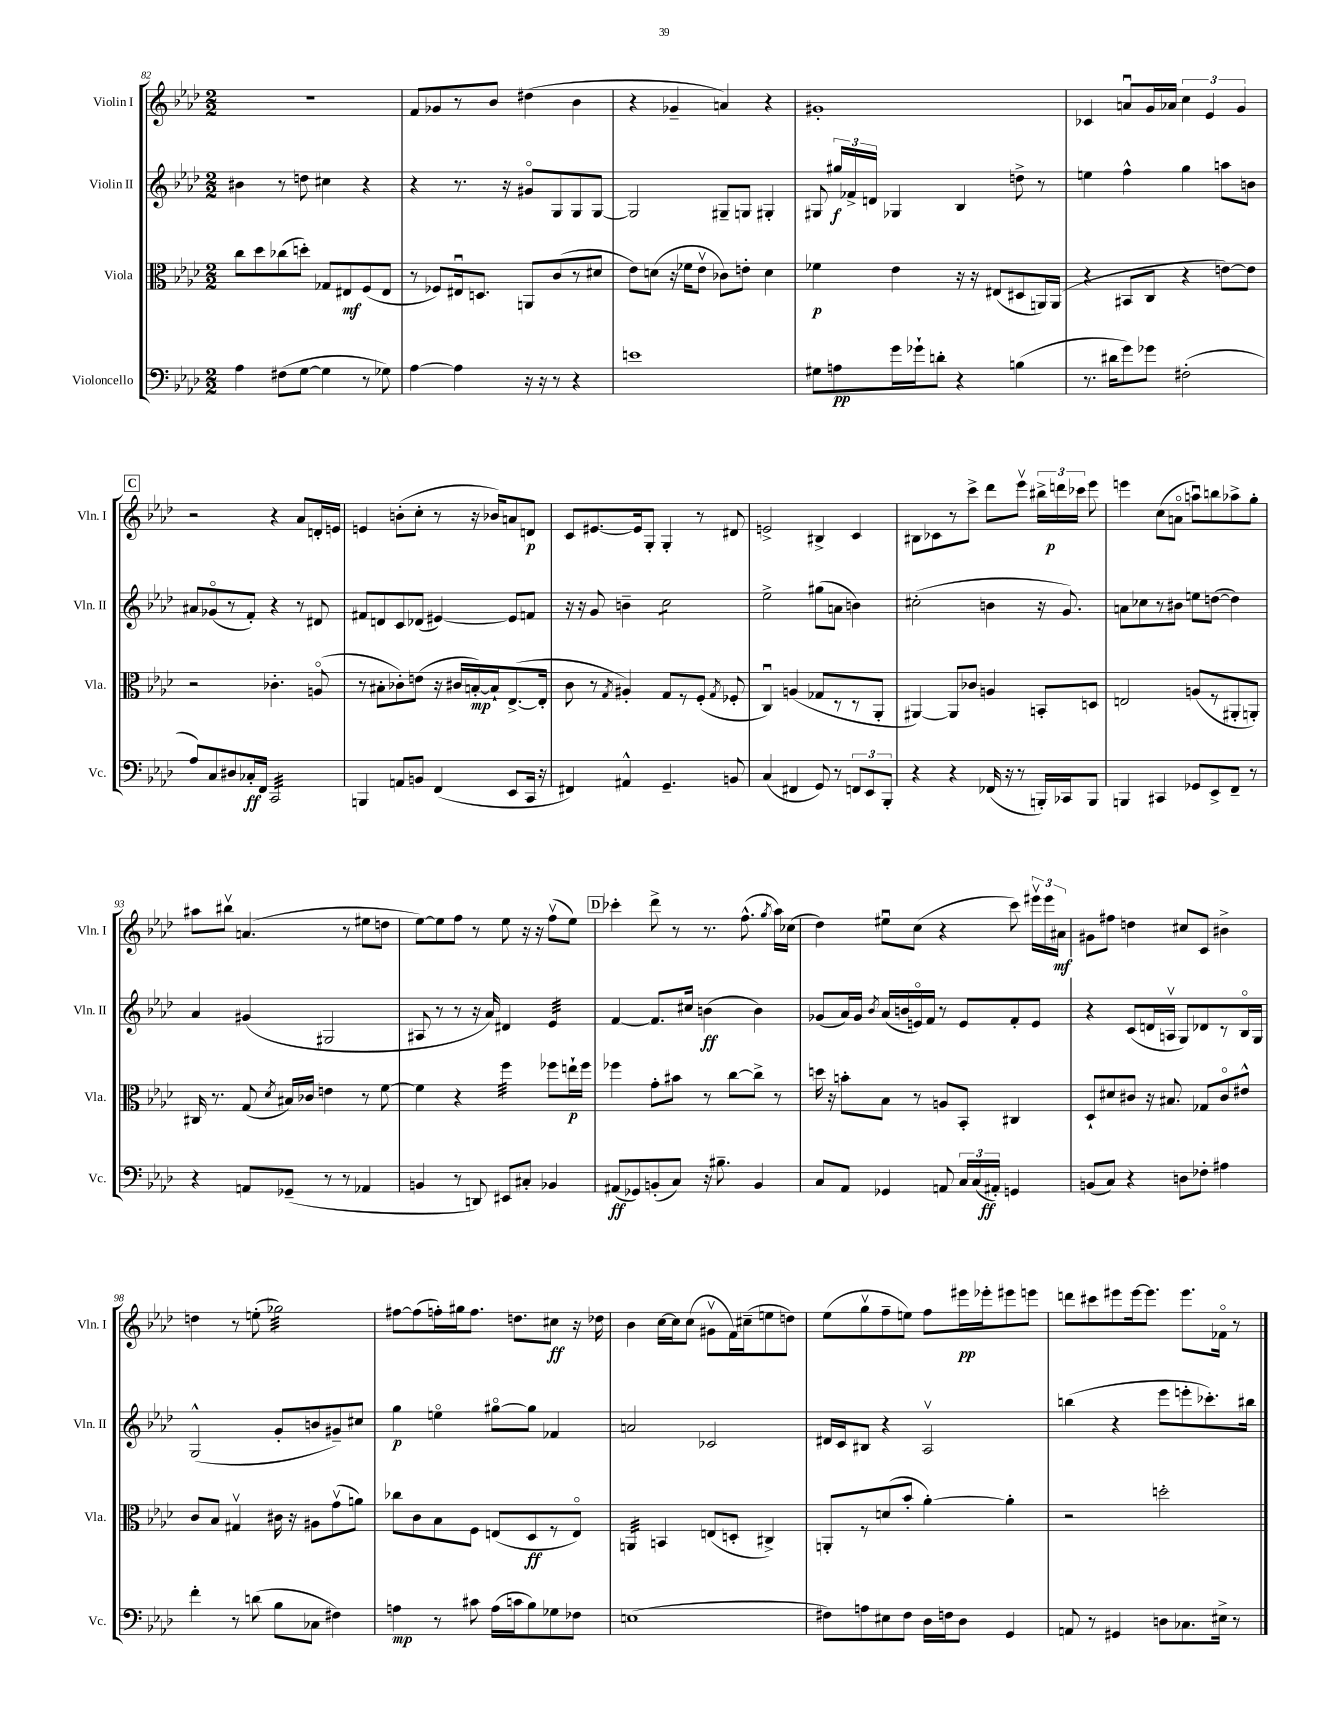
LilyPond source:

<<
\new StaffGroup <<
\new Staff = "s0" \with { instrumentName = "Violin I" shortInstrumentName = "Vln. I" } {
    \clef treble \key aes \major \numericTimeSignature \time 2/2
    \autoBeamOff R1 |
    f'8[ ges'8 r8 bes'8] dis''4( bes'4 |
    r4 ges'4-- a'4) r4 |
    gis'1-. |
    ces'4 a'8[\downbow g'16 aes'16] \tuplet 3/2 { c''4 ees'4 g'4 } |
    \mark \markup { \box "C" } r2 r4 aes'8[ d'16-. e'16] |
    e'4 b'8[-.( c''8]-. r8 r16 bes'16[) a'8 d'8]\p |
    c'8[ eis'8.~ eis'16 g8]-. g4-. r8 dis'8 |
    e'2-> bis4-> c'4 |
    bis8[ ces'8 r8 c'''8]-> des'''8[ ees'''8]\upbow \tuplet 3/2 { bis''16[-> d'''16\p ces'''16] } ees'''8 |
    e'''4 c''8[( a'8]\flageolet a''8[\downbow) b''8 aes''8-> g''8]-. |
    ais''8[ bis''8]\upbow a'4.( r8 eis''8[ d''8] |
    ees''8[~) ees''8 f''8] r8 ees''8 r16 r16 f''8[\upbow( ees''8]) |
    \mark \markup { \box "D" } ces'''4-. des'''8-> r8 r8. f''8.-^( \acciaccatura { g''8 } aes''16[) ces''16]( |
    des''4) eis''8[\downbow c''8]( r4 c'''8) \tuplet 3/2 { eis'''16[\upbow eis'''16 ais'16]\mf } |
    gis'8[ fis''8] d''4 cis''8[ c'8] bis'4-> |
    d''4 r8 e''8-.( ges''2:32) |
    fis''8[~ fis''8( f''16-.) gis''16 f''8.] d''8.[ cis''8]\ff r16 des''16 |
    bes'4 c''16[~ c''16 c''8]( gis'8[\upbow f'16) cis''16--( e''8 d''8]) |
    ees''8[( g''8\upbow f''8-- e''8]) f''8[ eis'''16\pp ees'''16-. eis'''8 e'''8] |
    d'''8[ cis'''8 eis'''8 eis'''16~ eis'''8.] eis'''8.[ fes'16]\flageolet r8 \bar "|." |
}
\new Staff = "s1" \with { instrumentName = "Violin II" shortInstrumentName = "Vln. II" } {
    \clef treble \key aes \major \numericTimeSignature \time 2/2
    \autoBeamOff bis'4 r8 d''8 cis''4 r4 |
    r4 r8. r16 gis'8[\flageolet g8 g8 g8]~ |
    g2 gis8[-- g8] gis4-. |
    gis8 \tuplet 3/2 { gis''16[\f fes'16-> d'16] } ges4 bes4 d''8-> r8 |
    e''4 f''4-^ g''4 a''8[ b'8] |
    \mark \markup { \box "C" } ais'8[ ges'8\flageolet( r8 f'8]-.) r4 r8 dis'8 |
    fis'8[ d'8 c'8 des'8]( eis'4~) eis'8[ f'8] |
    r16 r16 g'8 b'4-- c''2:8 |
    ees''2-> gis''8[( a'8] b'4) |
    cis''2-.( b'4 r16 g'8.) |
    a'8[ ces''8 r8 bis'8] e''8[ d''8]~( d''4) |
    aes'4 gis'4( gis2 |
    ais8 r8 r8 r16 aes'16) dis'4 ees'4:32 |
    \mark \markup { \box "D" } f'4~ f'8.[ cis''16] b'4\ff( b'4) |
    ges'8[( aes'16) ges'16] \acciaccatura { bes'8 } aes'16[( b'16 e'16\flageolet) f'16] r8 e'8[ f'8-. e'8] |
    r4 c'8[( d'16 a16]\upbow g8[) des'8 r8 bes16\flageolet g16] |
    g2-^( g'8[-. b'8 gis'8--) cis''8] |
    g''4\p e''4\flageolet gis''8[~\flageolet gis''8] fes'4 |
    a'2 ces'2 |
    dis'16[ c'16 bis8] r4 aes2\upbow |
    b''4( r4 ees'''8[ e'''8-. ces'''8.-.) bis''16] \bar "|." |
}
\new Staff = "s2" \with { instrumentName = "Viola" shortInstrumentName = "Vla." } {
    \clef alto \key aes \major \numericTimeSignature \time 2/2
    \autoBeamOff c''8[ des''8 ces''8( d''8]-.) ges8[ eis8\mf f8( eis8] |
    r8 fes8[) eis16\downbow d8.] a,8[ c'8( r8 dis'8] |
    ees'8[) d'8]( r16 fes'16[ ees'8]\upbow ces'8[) e'8]-. d'4 |
    fes'4\p ees'4 r16 r16 eis8[( dis8 a,16) a,16]( |
    r4 bis,8[ c8] r4 e'8[~) e'8] |
    \mark \markup { \box "C" } r2 ces'4.-. a8\flageolet( |
    r8 bis8[-. ces'8-.) e'8]( r16 cis'16[ b16~-.\mp) b16-! ees8.~->( ees16]-. |
    c'8 r8 \acciaccatura { g8 } ais4-.) g8[ r8 f8]-.( \acciaccatura { g8 } fes8-. |
    c4\downbow) a4( ges8[ r8 r8 aes,8]-. |
    ais,4~) ais,8[ ces'8] a4 b,8[-. d8] |
    e2 a8[( r8 ais,8-. a,8]-.) |
    cis16 r8. g8( \acciaccatura { des'8 } bis16[) ces'16] e'4 r8 f'8~ |
    f'4 r4 f''4:32 fes''8[ e''16-!\p fes''16] |
    \mark \markup { \box "D" } fes''4 g'8[-. bis'8] r8 c''8[~ c''8]-> r8 |
    d''16 r16 b'8[-. bes8] r8 a8[ bes,8]-. cis4 |
    des8[-! dis'8 cis'8] r16 bis8. ges8[ cis'8\flageolet eis'8]-^ |
    c'8[ bes8] gis4\upbow cis'16 r16 ais8[ g'8\upbow( a'8]) |
    ces''8[ c'8 bes8 f8] e8[( des8\ff r8 e8]\flageolet) |
    a,4:32 b,4 e8[( d8]-. cis4->) |
    a,8[-. r8 d'8( bes'8]-. aes'4~-.) aes'4-. |
    r2 d''2-. \bar "|." |
}
\new Staff = "s3" \with { instrumentName = "Violoncello" shortInstrumentName = "Vc." } {
    \clef bass \key aes \major \numericTimeSignature \time 2/2
    \autoBeamOff aes4 fis8[( g8]~ g4 r8 ges8) |
    aes4~ aes4 r16 r16 r8 r4 |
    e'1 |
    gis8[ a8\pp g'16 ges'16-! d'8]-. r4 b4( |
    r8. dis'16[ g'8) ges'8] fis2-.( |
    \mark \markup { \box "C" } aes8[) c8 dis8 ces16-.\ff f,16] c,2:32 |
    b,,4 a,8[ b,8] f,4( ees,8[ c,16] r16 |
    fis,4) ais,4-^ g,4.-- b,8 |
    c4( fis,4 g,8) r8 \tuplet 3/2 { f,8[ ees,8 bes,,8]-. } |
    r4 r4 fes,16( r16 r8 b,,16[-.) ces,16 b,,8] |
    b,,4 cis,4 ges,8[ ees,8-> f,8]-- r8 |
    r4 a,8[ ges,8]--( r8 r8 aes,4 |
    b,4 r8 d,8) eis,8[ cis8]-. bes,4 |
    \mark \markup { \box "D" } ais,8[\ff( ges,8) b,8-.( c8]) r16 bis8.-- b,4 |
    c8[ aes,8] ges,4 a,8 \tuplet 3/2 { c16[ c16( ais,16]-.\ff) } g,4 |
    b,8[( c8]) r4 d8[ fes8]-. ais4 |
    f'4-. r8 d'8( bes8[ ces8] fis4) |
    a4\mp r8 cis'8 a16[( c'16 bes8) ges8 fes8] |
    e1( |
    fis8[) a8 eis8 fis8] des16[ f16 des8] g,4 |
    a,8 r8 gis,4 d8[ ces8. eis16]-> r8 \bar "|." |
}
>>
>>
\layout { \context { \Score currentBarNumber = #82 } }
